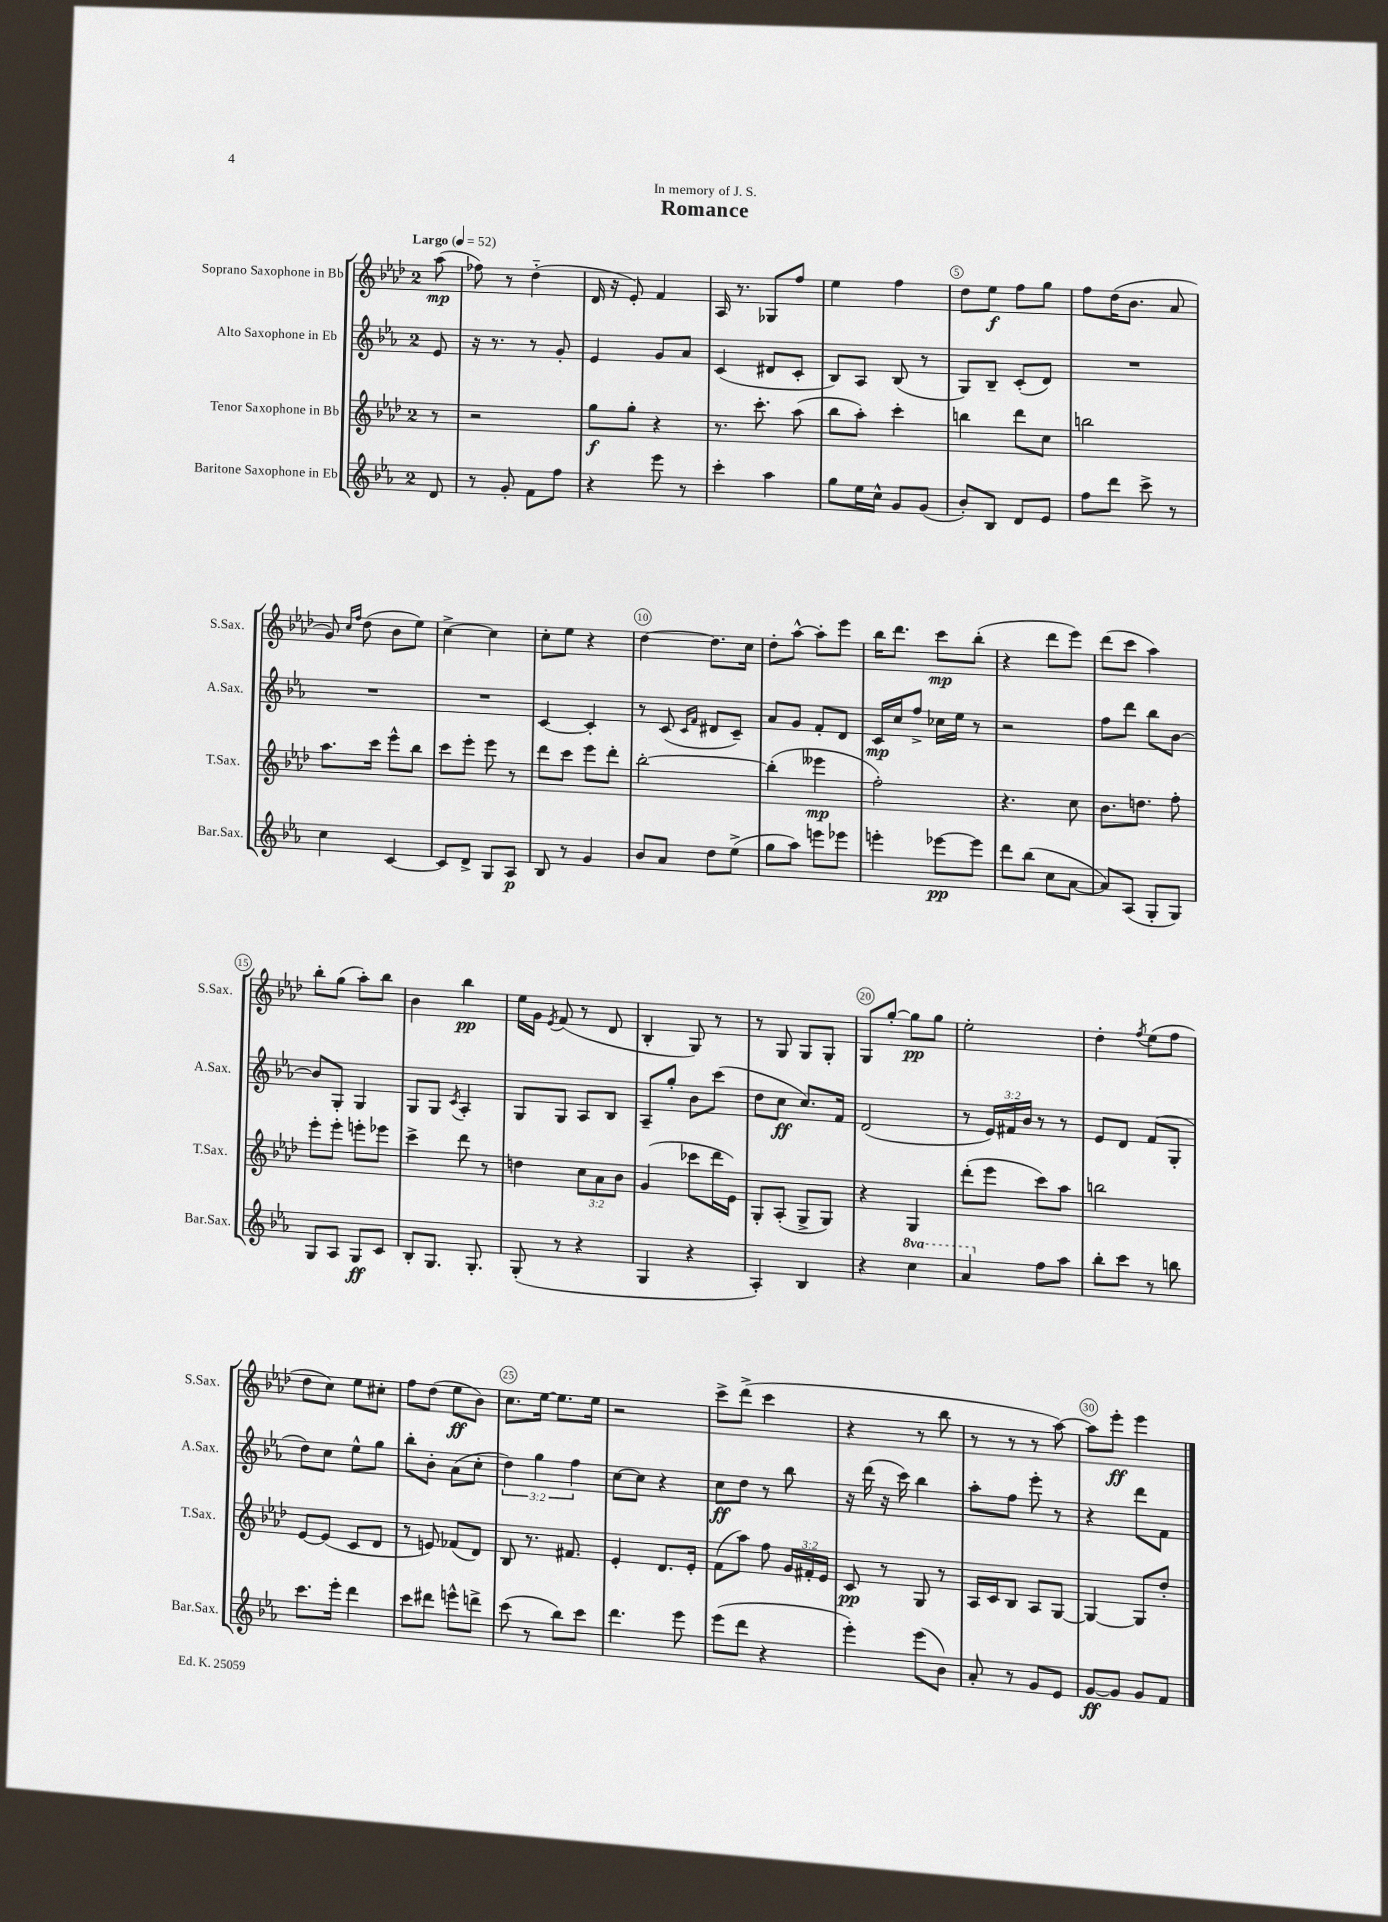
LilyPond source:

\header { title = "Romance" dedication = "In memory of J. S." }
<<
\new StaffGroup <<
\new Staff = "s0" \with { instrumentName = "Soprano Saxophone in Bb" shortInstrumentName = "S.Sax." } {
    \clef treble \key aes \major \once \override Staff.TimeSignature.style = #'single-digit \time 2/4 \partial 8 \tempo "Largo" 4 = 52
    \autoBeamOff aes''8\mp( |
    fes''8) r8 des''4-_( |
    des'16 r16 ees'8-.) f'4 |
    aes16 r8. ges8[ f''8] |
    ees''4 f''4 |
    des''8[ ees''8]\f f''8[ g''8] |
    f''8[ des''16( bes'8.] aes'8 |
    g'8) \grace { c''16[ f''16] } des''8( bes'8[ ees''8]) |
    c''4~-> c''4 |
    c''8[-. ees''8] r4 |
    des''4~ des''8.[ c''16] |
    des''8[-. aes''8]~-^ aes''8[-. ees'''8] |
    bes''16[ des'''8.] c'''8[\mp bes''8]-.( |
    r4 des'''8[ ees'''8]) |
    des'''8[( c'''8] aes''4) |
    bes''8[-. g''8]( aes''8[-.) bes''8] |
    bes'4 bes''4\pp |
    ees''16[ g'16] \acciaccatura { ees'8 } f'8( r8 des'8 |
    bes4-. g8) r8 |
    r8 g8 g8[ g8]-. |
    g8[ g''8]~-. g''8[\pp g''8] |
    ees''2-. |
    des''4-. \acciaccatura { f''8 } ees''8[( f''8] |
    des''8[ c''8]) ees''8[ cis''8]-. |
    f''8[ des''8]( ees''8[\ff bes'8]) |
    c''8.[ ees''16]~ ees''8.[ ees''16] |
    r2 |
    c'''8[-> des'''8]->( c'''4 |
    r4 r8 bes''8 |
    r8 r8 r8 aes''8~) |
    aes''8[ ees'''8]-.\ff ees'''4 \bar "|." |
}
\new Staff = "s1" \with { instrumentName = "Alto Saxophone in Eb" shortInstrumentName = "A.Sax." } {
    \clef treble \key ees \major \once \override Staff.TimeSignature.style = #'single-digit \time 2/4 \override Staff.TupletNumber.text = #tuplet-number::calc-fraction-text \partial 8
    \autoBeamOff ees'8 |
    r16 r8. r8 g'8-. |
    ees'4 g'8[ aes'8] |
    c'4( dis'8[ c'8]-. |
    bes8[) aes8] bes8( r8 |
    g8[) bes8]-- c'8[-.( d'8]) |
    R2 |
    R2 |
    R2 |
    c'4~ c'4-. |
    r8 c'8( \grace { c'16[ f'16] } dis'8[ c'8]--) |
    aes'8[ g'8] f'8[-. d'8] |
    c'16[\mp c''16 f''8]-> ces''16[ ees''16] r8 |
    r2 |
    f''8[ d'''8] bes''8[ bes'8]~ |
    bes'8[ g8]-. g4 |
    g8[ g8] \acciaccatura { c'8 } aes4-. |
    g8[ g8] aes8[ bes8] |
    aes8[-- g''8]-. bes'8[ c'''8]( |
    d''8[ c''8]\ff c''8.[) f'16] |
    d'2( |
    r8 \tuplet 3/2 { ees'16[) fis'16 bes'16] } r8 r8 |
    ees'8[ d'8] f'8[( g8]-. |
    d''8[) c''8] ees''8[-^ g''8] |
    bes''8[-. bes'8]-. aes'8[( c''8]-. |
    \tuplet 3/2 { d''4) g''4 f''4 } |
    c''8[~ c''8] r4 |
    c''8[\ff d''8] r8 bes''8 |
    r16 d'''16( r16 c'''16) bes''4 |
    aes''8[-. f''8] ees'''8-. r8 |
    r4 d'''8[ f'8] \bar "|." |
}
\new Staff = "s2" \with { instrumentName = "Tenor Saxophone in Bb" shortInstrumentName = "T.Sax." } {
    \clef treble \key aes \major \once \override Staff.TimeSignature.style = #'single-digit \time 2/4 \override Staff.TupletNumber.text = #tuplet-number::calc-fraction-text \partial 8
    \autoBeamOff r8 |
    r2 |
    g''8[\f g''8]-. r4 |
    r8. c'''8.-. aes''8( |
    bes''8[ aes''8]-.) c'''4-. |
    b''4 des'''8[ c''8] |
    b''2 |
    aes''8.[ c'''16] ees'''8[-^ bes''8] |
    c'''8[ ees'''8]-. ees'''8 r8 |
    des'''8[ c'''8] ees'''8[ des'''8]-. |
    bes''2~-. |
    bes''4-.( eeses'''4\mp |
    f''2-.) |
    r4. c''8 |
    bes'8.[ d''8.] f''8-. |
    ees'''8[-. ees'''8]-. e'''8[-. ees'''8] |
    c'''4-> des'''8 r8 |
    d''4 \tuplet 3/2 { c''8[ aes'8 bes'8] } |
    g'4( ces'''8[ des'''16 ees'16]) |
    g8[-. aes8]-.( g8[-> g8]) |
    r4 g4 |
    des'''8[-.( ees'''8] c'''8[) aes''8] |
    b''2 |
    ees'8[~ ees'8]( c'8[ des'8] |
    r8 e'8) fes'8[( des'8]) |
    bes8 r8. fis'8. |
    ees'4-. des'8.[ ees'16]-. |
    f'8[( aes''8]) f''8 \tuplet 3/2 { g'16[ fis'16-. ees'16] } |
    c'8\pp r8 g8 r8 |
    aes16[ c'16 bes8] aes8[ g8]~ |
    g4~ g8[ des''8]-. \bar "|." |
}
\new Staff = "s3" \with { instrumentName = "Baritone Saxophone in Eb" shortInstrumentName = "Bar.Sax." } {
    \clef treble \key ees \major \once \override Staff.TimeSignature.style = #'single-digit \time 2/4 \set Staff.ottavationMarkups = #ottavation-simple-ordinals \partial 8
    \autoBeamOff d'8 |
    r8 g'8-. f'8[ f''8] |
    r4 ees'''8 r8 |
    c'''4-. aes''4 |
    g''8[ ees''16 c''16]-^ g'8[ g'8]( |
    bes'8[-.) bes8] d'8[ ees'8] |
    f''8[ d'''8] c'''8-> r8 |
    c''4 c'4~ |
    c'8[ d'8]-> g8[ aes8]\p |
    bes8 r8 g'4 |
    bes'8[ aes'8] d''8[ ees''8]->( |
    g''8[ aes''8]) e'''8[ ees'''8] |
    e'''4-. ees'''8[~\pp ees'''8] |
    d'''8[ bes''8]( c''8[ aes'8]~ |
    aes'8[) aes8]( g8[-. g8]) |
    g8[ aes8] g8[\ff c'8] |
    bes8[-. g8.] g8.-. |
    g8-.( r8 r4 |
    g4 r4 |
    aes4-.) bes4 |
    r4 \ottava #1 c'''4 |
    aes''4 \ottava #0 f''8[ aes''8] |
    bes''8[-. c'''8] r8 b''8 |
    c'''8.[ ees'''16]-. d'''4 |
    c'''8[ dis'''8] e'''8[-^ d'''8]-> |
    c'''8( r8 bes''8[) c'''8] |
    d'''4. ees'''8 |
    ees'''8[( d'''8] r4 |
    ees'''4-.) ees'''8[( bes'8]) |
    aes'8-. r8 g'8[ ees'8] |
    g'8[~\ff g'8] g'8[ f'8] \bar "|." |
}
>>
>>
\layout { \context { \Score \override BarNumber.break-visibility = ##(#f #t #t) barNumberVisibility = #(every-nth-bar-number-visible 5) \override BarNumber.stencil = #(make-stencil-circler 0.1 0.3 ly:text-interface::print) } }
